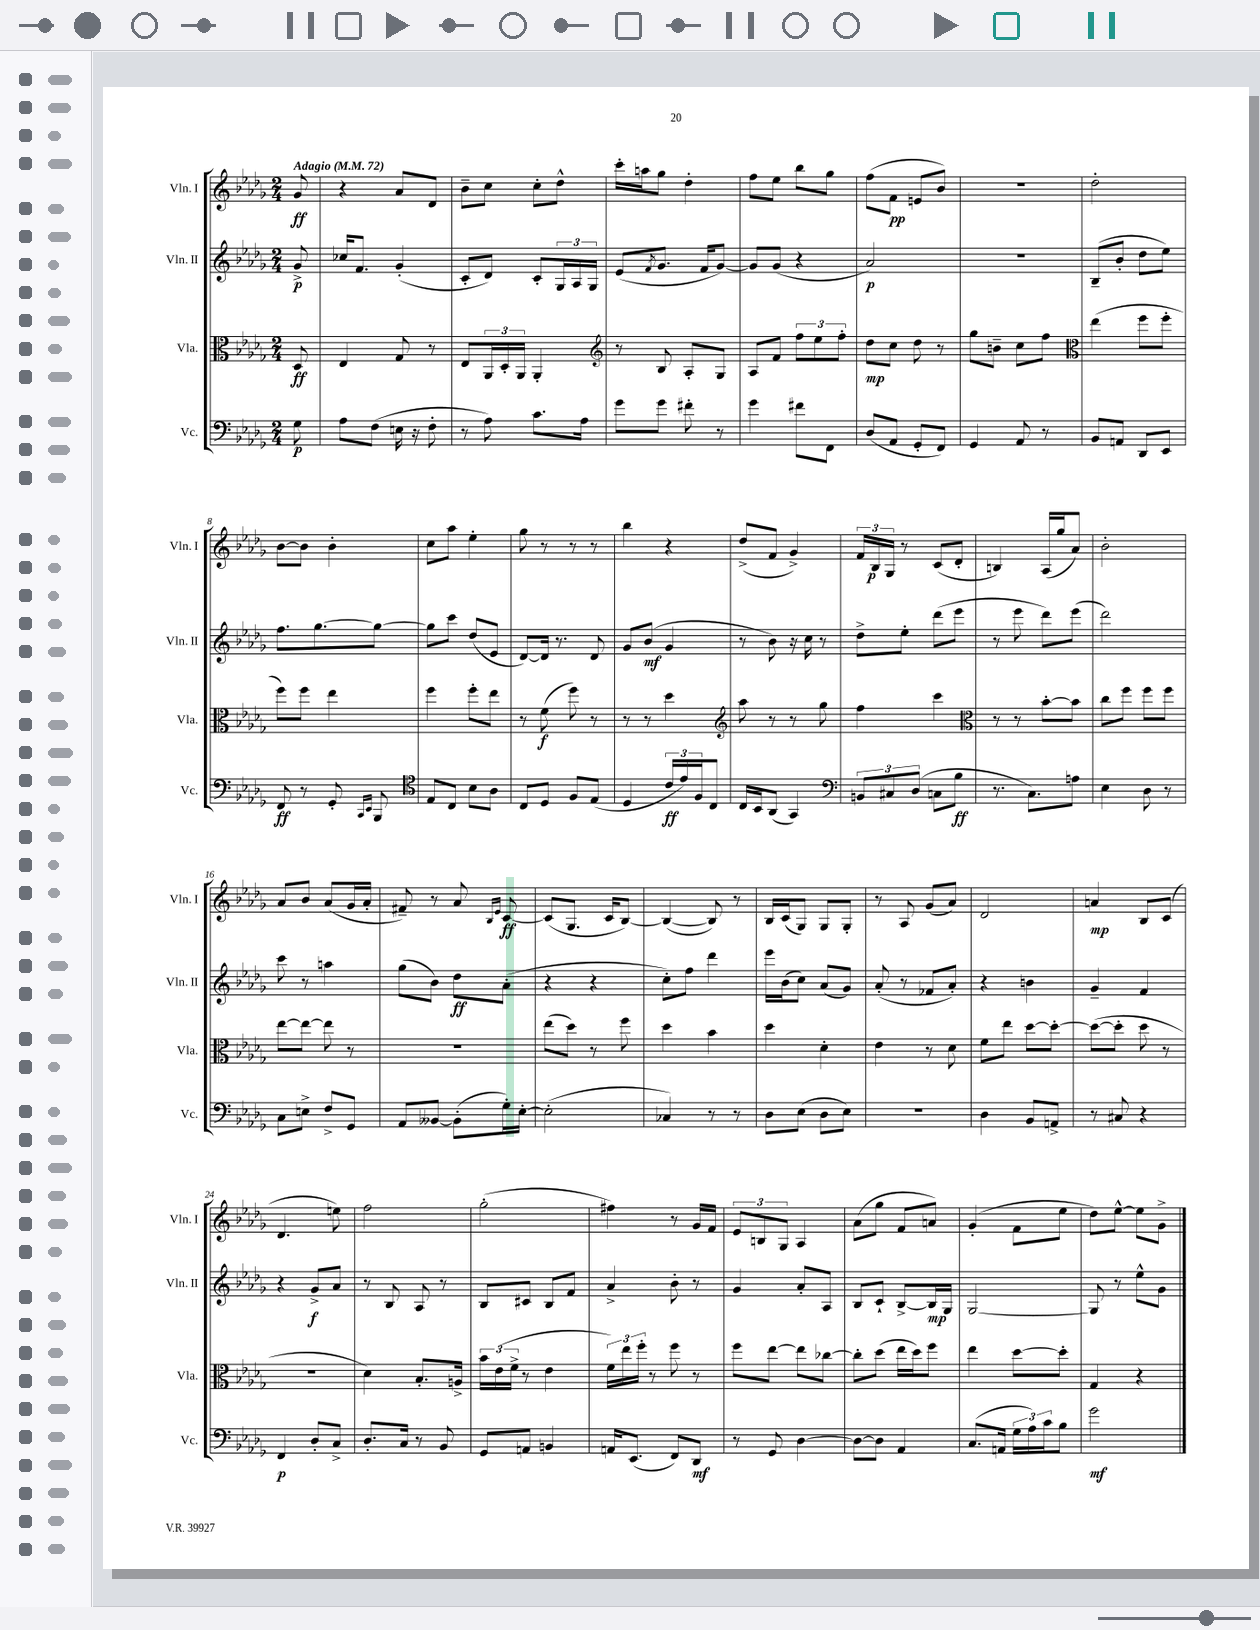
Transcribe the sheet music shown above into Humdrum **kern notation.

**kern	**kern	**kern	**kern
*staff4	*staff3	*staff2	*staff1
*clefF4	*clefC3	*clefG2	*clefG2
*k[b-e-a-d-g-]	*k[b-e-a-d-g-]	*k[b-e-a-d-g-]	*k[b-e-a-d-g-]
*M2/4	*M2/4	*M2/4	*M2/4
*MM72	*MM72	*MM72	*MM72
8G-	8D-	8g-^	8g-
=	=	=	=
8A-	4E-	16cc-	4r
.	.	8.f	.
(8F	.	.	.
16E	8G-	(4g-'	8a-
16r	.	.	.
8F'	8r	.	8d-
=	=	=	=
8r	8E-	8c'	8b-~
8A-)	24AA-	8d-)	8cc
.	24D-'	.	.
.	24AA-	.	.
8.c	4AA-'	8c'	8cc'
.	.	24G-	8dd-^^
.	.	24A-	.
16A-	.	.	.
.	.	24G-	.
=	=	=	=
*	*clefG2	*	*
8g-	8r	(8e-	16ccc'
.	.	.	16aa
.	.	8qf	.
8g-	8B-	8.g-	8gg-
8f#'	8A-'	.	4dd-'
.	.	16f	.
8r	8G-	[8g-)	.
=	=	=	=
4g-	8A-	8g-]	8ff
.	8f	(8g-	8ee-
8f#	12ff	4r	8bb-
.	12ee-	.	.
8FF	.	.	8gg-
.	12ff'	.	.
=	=	=	=
(8D-	8dd-	2a-)	(8ff
8AA-	8cc	.	8f
8GG-'	8dd-	.	8e
8FF)	8r	.	8b-)
=	=	=	=
4GG-	8gg-	2r	2r
.	8b~	.	.
8AA-	8cc	.	.
8r	8ff	.	.
=	=	=	=
*	*clefC3	*	*
8BB-	(4ee-	(8B-~	2dd-'
8AA	.	8b-'	.
8DD-	8ff	8dd-	.
8EE-	8ff'	8ee-)	.
=	=	=	=
8FF	8ff)	8.ff	[8b-
8r	8ff	.	8b-]
.	.	[8.gg-	.
8GG-'	4ee-	.	4b-'
16qqCC	.	.	.
16qqEE-	.	.	.
8BBB-	.	8gg-_	.
=	=	=	=
*clefC4	*	*	*
8E-	4ff	8gg-]	8cc
8C	.	8ccc	8aa-
8B-	8ff'	(8dd-	4ee-'
8A-	8ee-	8e-	.
=	=	=	=
8C	8r	[8d-)	8gg-
8D-	(8f	16d-]	8r
.	.	8.r	.
8F	8ff)	.	8r
(8E-	8r	8d-	8r
=	=	=	=
4D-	8r	8g-	4bb-
.	8r	(8b-	.
24c	4dd-	4g-	4r
24e-)	.	.	.
24F	.	.	.
8C	.	.	.
=	=	=	=
*	*clefG2	*	*
16C	8aa-	8r	(8dd-^
16BB-	.	.	.
(8AA-	8r	8b-)	8f
4GG-)	8r	16r	4g-^)
.	.	16cc	.
.	8gg-	8r	.
=	=	=	=
*clefF4	*	*	*
12BB	4ff	8dd-^	24f
.	.	.	24B-
12C#	.	.	24G-
.	.	8ee-'	8r
(12D-	.	.	.
8C	4ccc	(8ddd-	(8c
8B-	.	8eee-	8d-'
=	=	=	=
*	*clefC3	*	*
8.r	8r	8r	4B)
.	8r	8eee-	.
8.C)	.	.	.
.	[8b-'	8ddd-)	(16A-
.	.	.	16gg-
8A	8b-]	(8eee-	8a-)
=	=	=	=
4E-	8cc	2ddd-)	2b-'
.	8ff	.	.
8D-	8ff	.	.
8r	8ff	.	.
=	=	=	=
8C	[8ee-	8ccc	8a-
8E^	8ee-_	8r	8b-
8F^	8ee-]	4aa	(8a-
8GG-	8r	.	16g-
.	.	.	16a-'
=	=	=	=
8AA-	2r	(8gg-	8f#~)
[8BB--	.	8b-)	8r
(8BB--']	.	8dd-	8a-
.	.	.	16qqB-
.	.	.	16qqe-
16G-')	.	(8a-'	[8c
[16E-'	.	.	.
=	=	=	=
(2E-']	(8ee-	4r	(8c]
.	8dd-)	.	8.G-
.	8r	4r	.
.	.	.	16c
.	8ff	.	[8B-)
=	=	=	=
4C-)	4dd-	8cc')	(4B-_
.	.	8ff	.
8r	4b-	4ddd-	8B-])
8r	.	.	8r
=	=	=	=
8D-	4dd-	16eee-	16B-
.	.	(16b-	(16c
(8E-	.	8cc)	8G-)
8D-	4d-'	(8a-	8G-
8E-)	.	8g-)	8G-'
=	=	=	=
2r	4e-	(8a-'	8r
.	.	8r	8A-
.	8r	8f-	(8g-
.	8d-	8a-')	8a-)
=	=	=	=
4D-	8f	4r	2d-
.	8ee-	.	.
8BB-	[8dd-	4b	.
8AA^	8dd-'_	.	.
=	=	=	=
8r	(8dd-_	4g-~	4a
8C#	8dd-']	.	.
4r	8dd-	4f	8B-
.	8r	.	(8c
=	=	=	=
4FF	2r	4r	4.d-
8D-'	.	8g-^	.
8C^	.	8a-	8ee)
=	=	=	=
8.D-'	4d-)	8r	2ff
.	.	8B-	.
16C	.	.	.
8r	8.B-'	8A-	.
8BB-	.	8r	.
.	16A^	.	.
=	=	=	=
8GG-	24b-	8B-	(2gg-'
.	(24e-	.	.
.	24f^	.	.
8AA	8r	8c#	.
4BB	4e-	8B-	.
.	.	8f	.
=	=	=	=
16AA	24f)	4a-^	4ff#)
.	24ee-	.	.
(8.EE-	.	.	.
.	24ff'	.	.
.	8r	.	.
8FF)	8ff	8b-'	8r
8DD-	8r	8r	16g-
.	.	.	16f
=	=	=	=
8r	8ff	4g-	12e-
.	.	.	12B
8GG-	[8ee-	.	.
.	.	.	12G-
[4D-	8ee-]	8a-'	4A-
.	[8cc-	8A-	.
=	=	=	=
8D-_	8cc-']	8B-	(8a-
8D-]	(8dd-	8c`	8gg-
4AA-	16ee-	[8B-^	8f
.	16dd-)	.	.
.	8ff	16B-]	8a)
.	.	16G-	.
=	=	=	=
(8.C	4ee-	[2G-	(4g-'
16AA	.	.	.
24G-	[8dd-	.	8f
24A-)	.	.	.
24c	.	.	.
8B-	8dd-']	.	8ee-
=	=	=	=
2g-	4G-	8G-]	8dd-)
.	.	8r	[8ee-^^
.	4r	8ee-^^	8ee-]
.	.	8g-	8g-^
==	==	==	==
*-	*-	*-	*-
